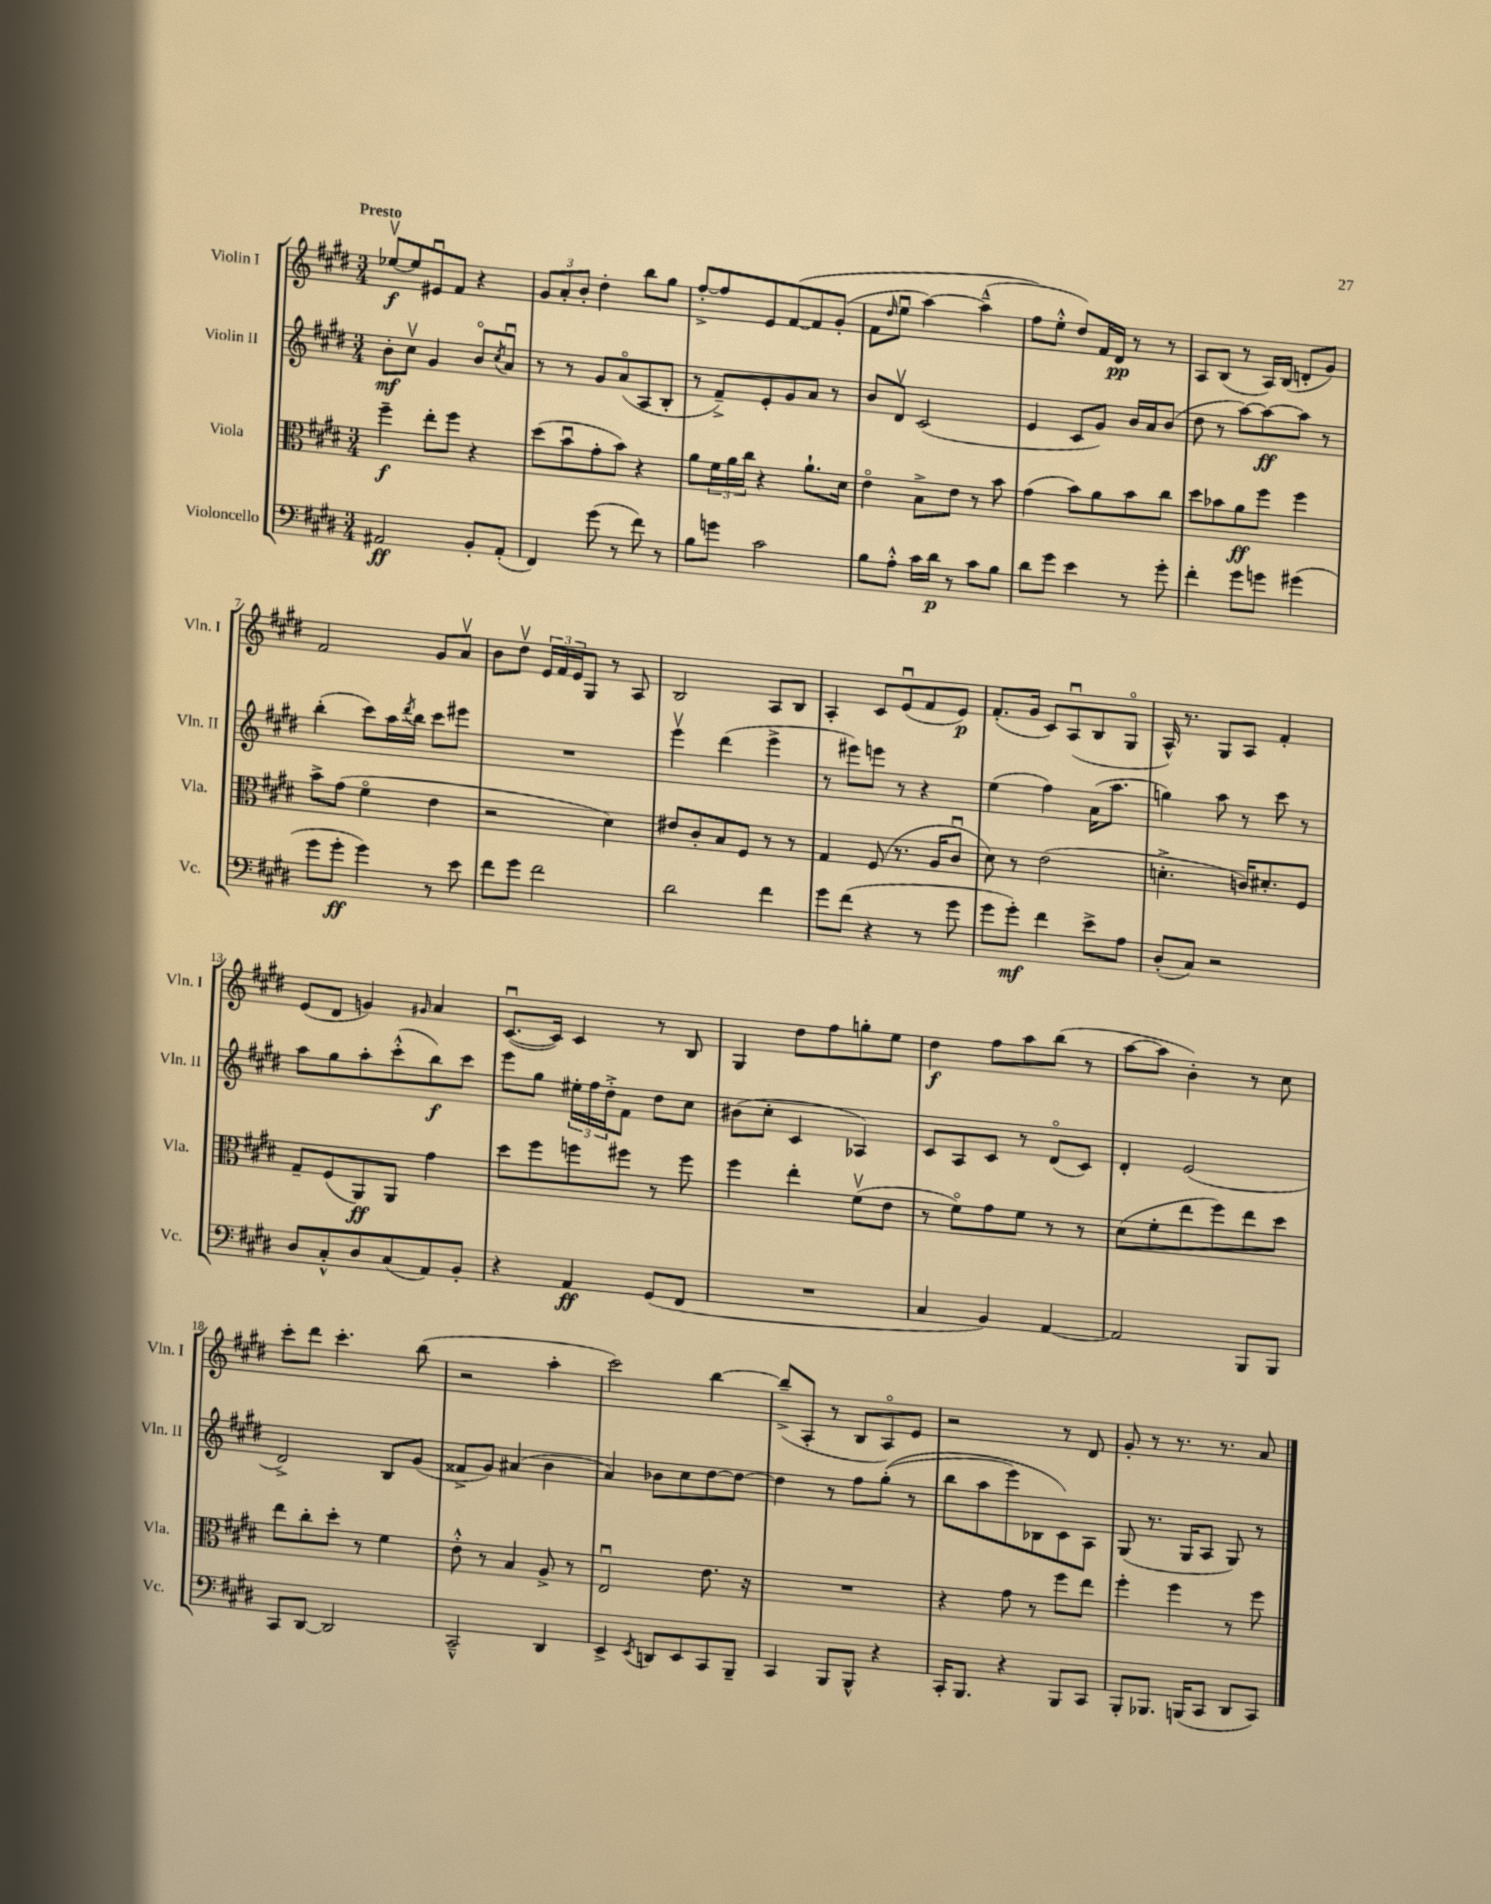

**kern	**kern	**kern	**kern
*staff4	*staff3	*staff2	*staff1
*clefF4	*clefC3	*clefG2	*clefG2
*k[f#c#g#d#]	*k[f#c#g#d#]	*k[f#c#g#d#]	*k[f#c#g#d#]
*M3/4	*M3/4	*M3/4	*M3/4
2AA#	4ff#~	8b'	[8ee-v
.	.	8cc#v	8ee-]
.	8ee'	4g#	8e#u
.	8ff#	.	8f#
8BB'	4r	8bo	4r
.	.	8qcc#	.
(8AA#'	.	8au	.
=	=	=	=
4FF#)	(8dd#	8r	12g#
.	.	.	12a'
.	8bu	8r	.
.	.	.	12b'
(8g#	8g#'	8g#	4dd#'
8r	8b)	(8ao	.
8f#)	4r	8A	8bb
8r	.	8B'	8gg#
=	=	=	=
8B	8a	8r	[8ff#'^
8g	24f#	8f#~^)	8ff#]
.	24a	.	.
.	24cc#	.	.
2c#	4r	8e'	8e
.	.	8g#	&([8f#
.	8.a`	8a	8f#]
.	.	8r	(8g#'
.	16d#	.	.
=	=	=	=
8B	4eo	8b	8f#
.	.	.	16qqdd#
8A'^^	.	8d#v	8eeu
16c#	8B^	(2c#	[4aa)
16d#	.	.	.
8r	8e	.	.
8c#	8r	.	(4aa~^^]
8B	8b	.	.
=	=	=	=
8d#	(4g#	4e	8ff#&)
8g#	.	.	8ee'^^
4e	8b)	8c#	8dd#)
.	8a	8g#)	16f#
.	.	.	16d#
8r	8b	16b	8r
.	.	16a	.
8g#'	8cc#	(8b	8r
=	=	=	=
4f#'	8dd#	8dd#	8A
.	8b-	8r	(8B
8g#	8a	[8aa)	8r
8g	8ff#	8aa_	16A)
.	.	.	(16B
(4g#	4ff#	8aa]	8d'
.	.	8r	8g#)
=	=	=	=
8g#	8b^	(4bb'	2f#
8g#'	(8g#	.	.
4g#)	4f#o	8ccc#)	.
.	.	16aa	.
.	.	8qddd#	.
.	.	16bb	.
8r	4e	8ccc#	8g#
8e	.	8eee#	8av
=	=	=	=
8f#	2r	2.r	8b
8g#	.	.	8dd#v
2f#	.	.	24e
.	.	.	24f#
.	.	.	24e
.	.	.	8G#
.	4d#)	.	8r
.	.	.	8A
=	=	=	=
2d#	8e#	4eeev	2B
.	8c#'	.	.
.	8B	(4ddd#	.
.	8F#	.	.
4f#	8r	4eee^	8A
.	8r	.	8B
=	=	=	=
8g#	4G#	8r	4A'
(8f#	.	8eee#)	.
4r	(8F#	8eee	8c#
.	8.r	8r	(8eu
8r	.	4r	8f#
.	16A	.	.
8g#	8c#u	.	8e)
=	=	=	=
8g#	8d#)	(4ee	(8.f#'
8g#')	8r	.	.
.	.	.	16g#
4f#	(2e	4ff#)	8c#)
.	.	.	(8Au
8e^	.	(16a	8B
.	.	8.aa	.
8A	.	.	8G#o
=	=	=	=
(8D#'	4.d'^	4gg)	16A^^)
.	.	.	8.r
8C#)	.	.	.
2r	.	8aa	8G#
.	16c)	8r	8A
.	8.d#'	.	.
.	.	8ccc#	4f#'
.	8F#	8r	.
=	=	=	=
8D#	8G#~	8aa	(8e
8C#'^^	(8F#	8gg#	8d#
8D#	8AA)	8aa'	4g)
(8C#	8AA	(8ccc#'^^	.
.	.	.	16qqg#
8AA)	4g#	8bb)	4a
8BB'	.	8ccc#	.
=	=	=	=
4r	8dd#	8eee	([8.c#u
.	8ff#	8gg#	.
.	.	.	16c#])
4AA	8ff	24ee#'	4c#
.	.	24ff#	.
.	.	24dd#'^	.
.	8ff#	8f#	.
(8GG#	8r	8dd#	8r
8FF#	8ff#	8cc#	8B
=	=	=	=
2.r	4ff#	(8b#	4G#
.	.	8cc#'	.
.	4ee'	4c#	8dd#
.	.	.	8ff#
.	(8f#v	4A-)	8gg'
.	8e	.	8ee
=	=	=	=
4C#	8r	8c#	4dd#
.	8f#o)	8A	.
4BB)	8g#	8c#	8ff#
.	8f#	8r	8aa
[4AA	8r	(8d#o	(8bb
.	8r	8c#)	8r
=	=	=	=
2AA]	(8d#	4d#'	[8aa
.	8f#'	.	8aa]
.	8ee	(2e	4b')
.	8ff#)	.	.
8BBB	8ee	.	8r
8BBB	8dd#	.	8cc#
=	=	=	=
8CC#	8ee	2d#^)	8ccc#'
[8DD#	8cc#'	.	8ddd#
2DD#]	8dd#'	.	4.ccc#'
.	8r	.	.
.	4f#	8B	.
.	.	(8g#	(8bb
=	=	=	=
2CC#~^^	8e'^^	8f##^	2r
.	8r	8g#)	.
.	4B	(4a#	.
4DD#	8A^	4b	4aa'
.	8r	.	.
=	=	=	=
4EE^	2Eu	4a)	2ccc#)
8qEE	.	.	.
8DD	.	8b-	.
8EE	.	8cc#	.
8CC#	8.e	[8dd#	[4bb
8BBB~	.	8dd#_	.
.	16r	.	.
=	=	=	=
4CC#	2.r	4dd#]	(8bb~^]
.	.	.	8A'
8BBB	.	8r	8r
8BBB^^	.	8ff#	8B
4r	.	&((8gg#'	8Ao)
.	.	8r	8e
=	=	=	=
16CC#'	4r	8bb	2r
8.BBB	.	.	.
.	.	8aa	.
4r	8g#	8eee)	.
.	8r	8B-	.
8BBB	8ff#	8c#&)	8r
8CC#	8ee	8A	8d#
=	=	=	=
8BBB'	4ff#'	(8G#	8g#'
8.BBB-	.	8.r	8r
.	4ff#	.	8.r
(16BBB	.	16G#	.
8CC#	.	8A	.
.	.	.	8.r
8DD#	8r	8G#)	.
8CC#)	8ff#	8r	8a
==	==	==	==
*-	*-	*-	*-
